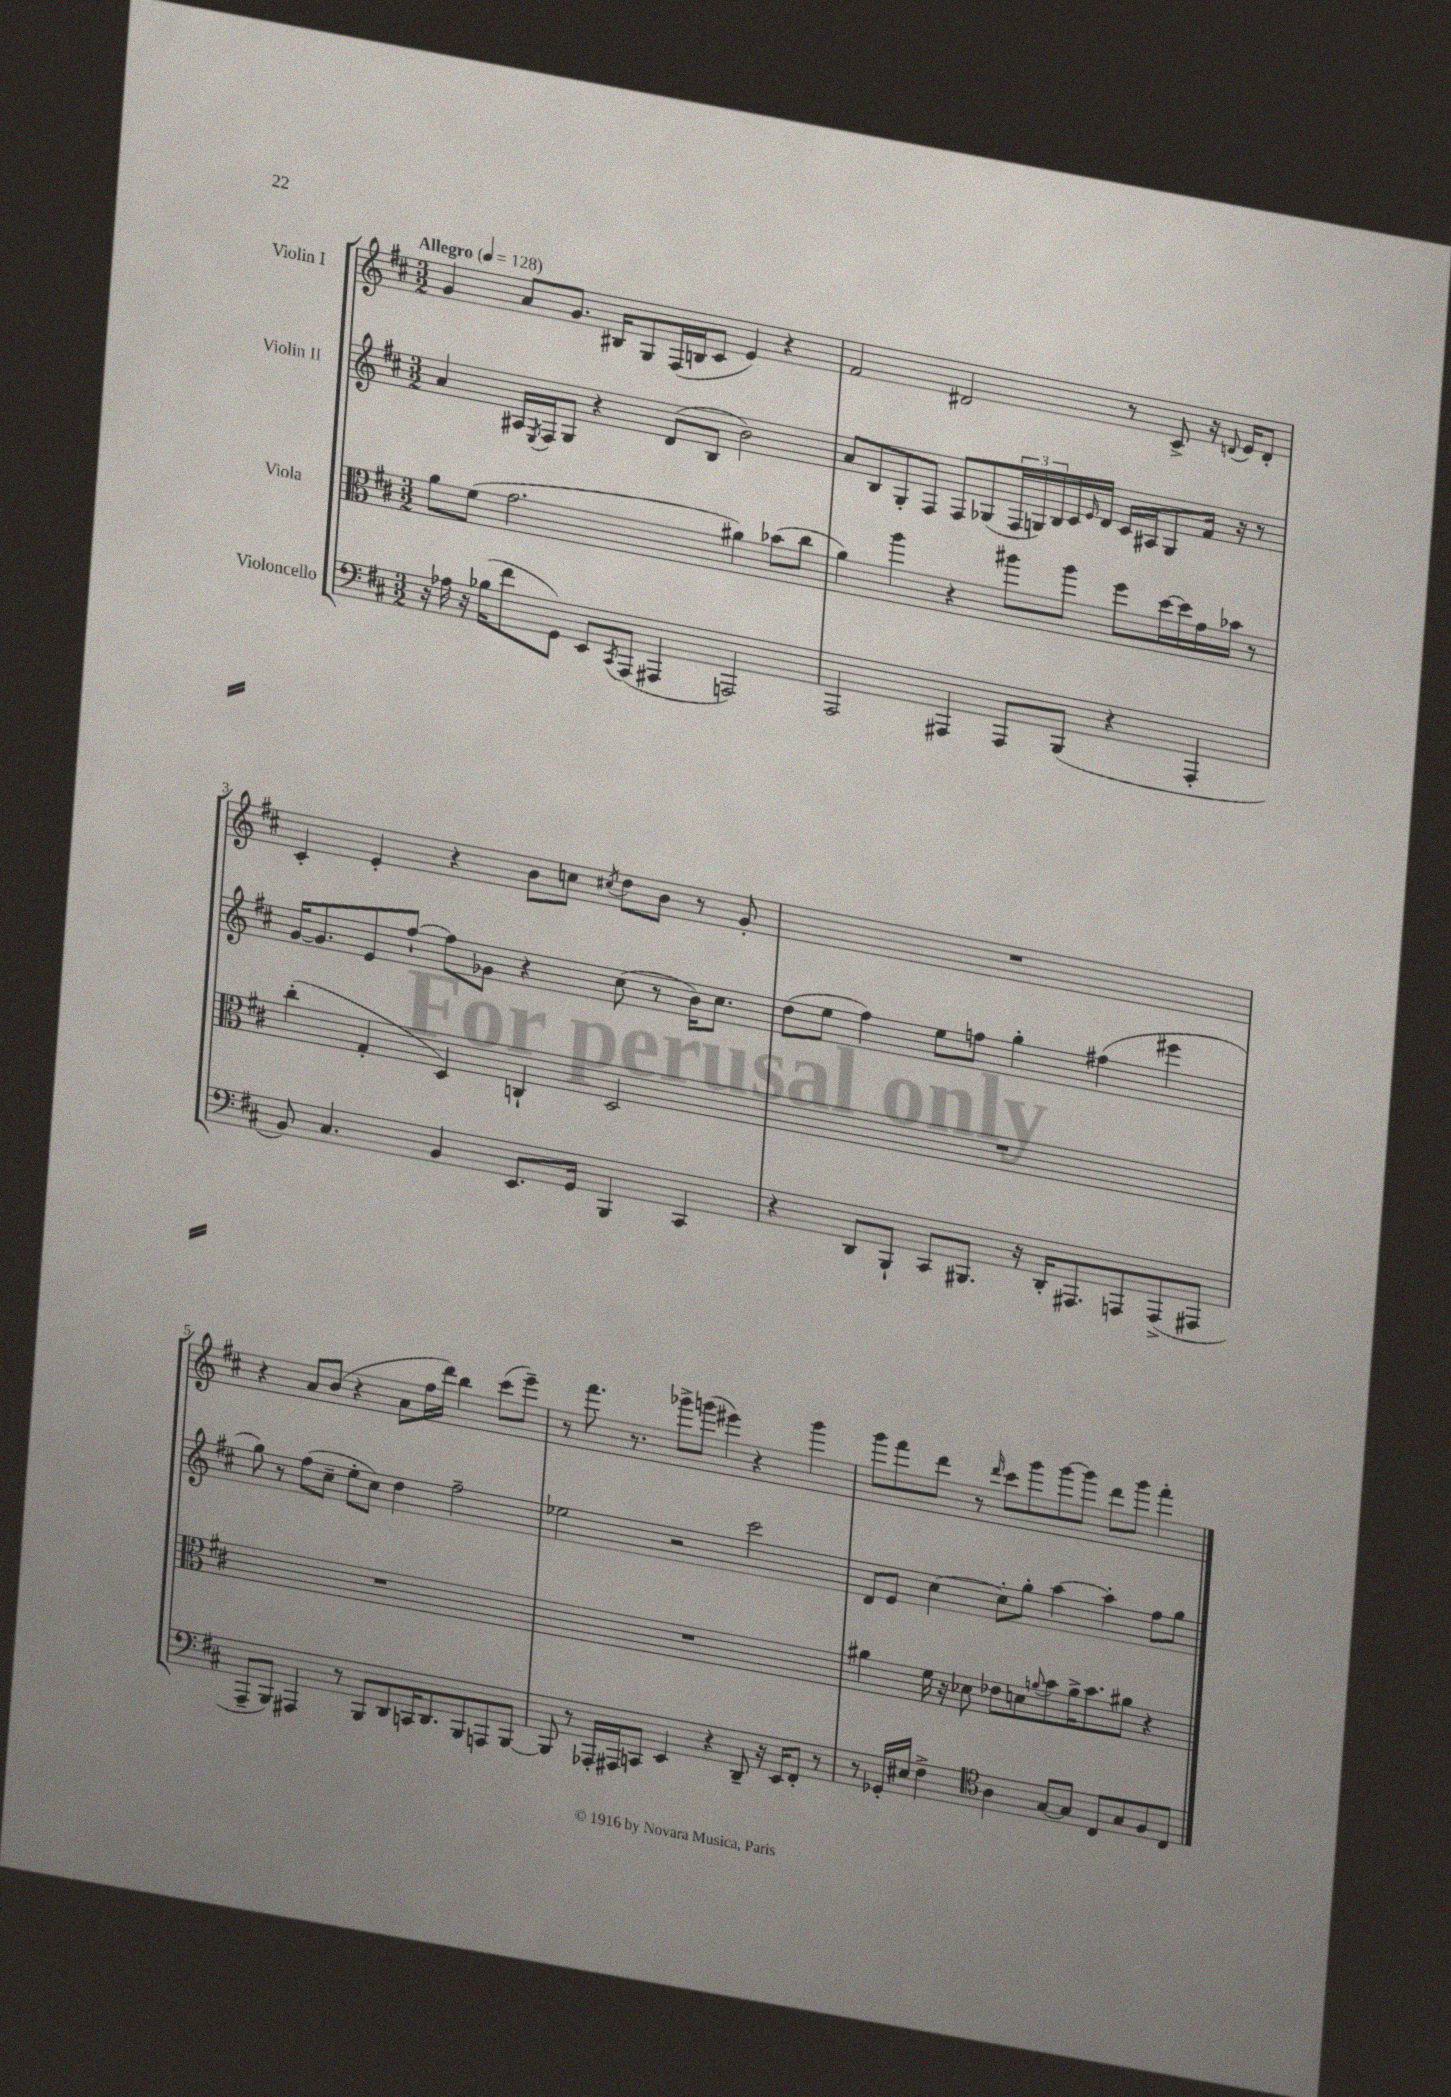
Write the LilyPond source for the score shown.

<<
\new StaffGroup <<
\new Staff = "s0" \with { instrumentName = "Violin I" } {
    \clef treble \key d \major \numericTimeSignature \time 3/2 \tempo "Allegro" 4 = 128
    g'4 a'8 g'8. bis16 g8 fis16( b16 cis'8 e'4) r4 |
    fis'2 dis'2 r8 cis'8-> r16 \appoggiatura { d'8 } e'16 d'8-. |
    cis'4-. e'4-. r4 b'8 c''8 \acciaccatura { cis''8 } d''8 b'8 r8 g'8-. |
    R1. |
    r4 a'8 b'8( r4 a'8 fis''16 d'''16) b''4 cis'''8( e'''8--) |
    r8 fis'''8. r8. ges'''8-> g'''8( eis'''4) r4 g'''4 |
    g'''8 fis'''8 d'''8 r8 \grace { d'''16 } cis'''8 g'''8 g'''8~ g'''8 d'''8 g'''8 fis'''4-. \bar "|." |
}
\new Staff = "s1" \with { instrumentName = "Violin II" } {
    \clef treble \key d \major \numericTimeSignature \time 3/2
    a'4 ais16 \acciaccatura { e8 } fis16 g8 r4 d'8( b8 b'2) |
    a'8 b8 g8-. fis8 fis8 ges8( \tuplet 3/2 { fis16 g16) b16 } cis'16 \grace { e'16 } d'16 cis'16 ais16 g8 fis'16 r16 r8 |
    g'16~ g'8. e'8 fis''8~-! fis''8 ges'8 r4 cis''8( r8 b'16) cis''8. |
    d''8( e''8 fis''4) e''8 f''8 g''4-. fis''4( eis'''4 |
    g''8) r8 fis''8( cis''8-- e''8-. cis''8) d''4 fis''2-- |
    ees''2 r2 cis'''2 |
    d'8 e'8 cis''4~ cis''8-. g''8-. a''4~ a''4-. fis''8 g''8 \bar "|." |
}
\new Staff = "s2" \with { instrumentName = "Viola" } {
    \clef alto \key d \major \numericTimeSignature \time 3/2
    a'8 fis'8( g'2. ais'4) bes'8( cis''8 |
    a'4) a''4 r4 ais''8 ais''8 fis''8 d''16~ d''16 g'16 bes'16 r8 |
    cis''4-.( g4-. d4) c4-! d2 |
    R1. |
    R1. |
    R1. |
    ais'4 fis'16 r16 des'8 ees'8 d'8 \appoggiatura { a'8 } b'8 a'16-> b'8. ais'8 r4 \bar "|." |
}
\new Staff = "s3" \with { instrumentName = "Violoncello" } {
    \clef bass \key d \major \numericTimeSignature \time 3/2
    r16 aes16 r16 bes16( fis'8 g,8) e,8 \acciaccatura { cis,8 } a,,8( ais,,4 a,,2) |
    a,,2 ais,,4 ais,,8 b,,8( r4 ais,,4-. |
    b,8) cis4. b,4 e,8. g,16 b,,4 cis,4 |
    r4 d,8 b,,8-! cis,8 bis,,8. r16 d,16-. ais,,8. a,,8 a,,8->( ais,,8 |
    a,,8-- b,,8) ais,,4 r8 b,,8 d,8 c,16 d,8. b,,8 a,,8 b,,8~ |
    b,,8 r8 aes,,16-. ais,,16 c,8 e,4 r4 d,8-- r16 e,16 fis,8-. r8 |
    r8 ges,16-. eis16 fis4-> \clef tenor a4 g8~ g8 cis8 g8 fis8 cis8 \bar "|." |
}
>>
>>
